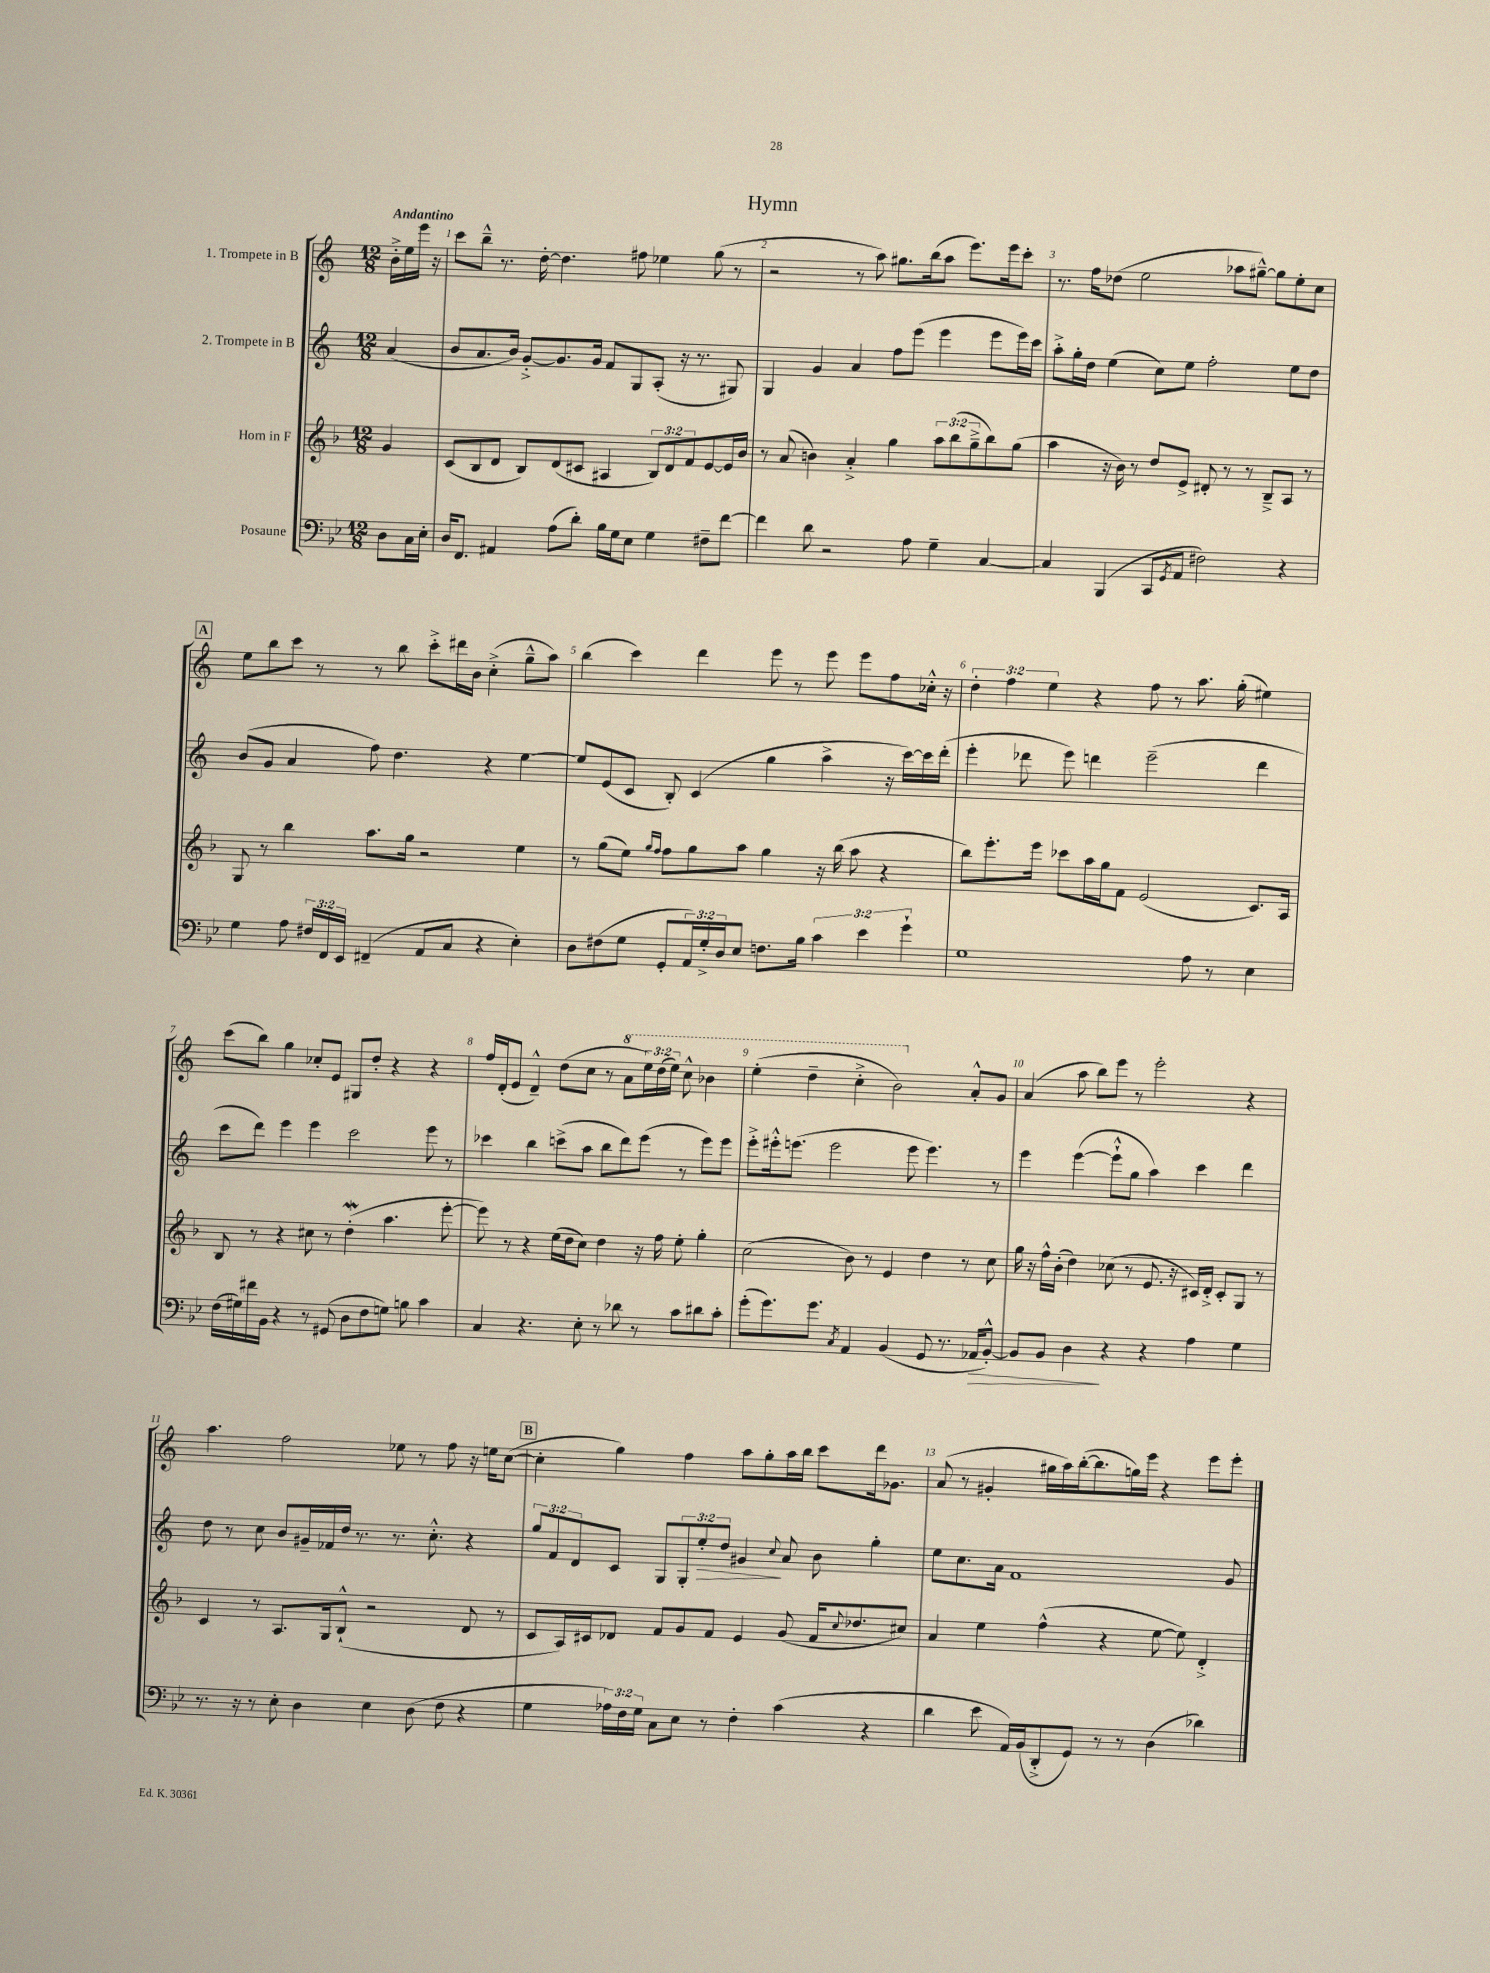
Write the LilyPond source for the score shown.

\header { title = "Hymn" }
<<
\new StaffGroup <<
\new Staff = "s0" \with { instrumentName = "1. Trompete in B" } {
    \clef treble \key c \major \numericTimeSignature \time 12/8 \override Staff.TupletNumber.text = #tuplet-number::calc-fraction-text \partial 4 \tempo "Andantino"
    b'16-.-> e''16 e'''16 r16 |
    c'''8 b''8---^ r8. d''16~-. d''4. fis''8 ees''4 g''8( r8 |
    r2 r8 a''8) gis''8. b''16( a''8 e'''8.) e'''16 c'''8-. |
    r8. f''16 des''8( e''2 aes''8 gis''8~---^) gis''8 e''8-. c''8 |
    \mark \markup { \box "A" } e''8 b''8 c'''8 r8 r8 b''8 c'''8-.-> dis'''16 b'16 c''4-.->( g''8---^ a''8) |
    b''4( c'''4) d'''4 e'''8 r8 e'''8 e'''8 f''8 ces''16-.-^ r16 |
    \tuplet 3/2 { d''4-. f''4 e''4 } r4 f''8 r8 a''8. g''16-.( eis''4) |
    c'''8( b''8) g''4 ces''8-. e'8 gis8 d''8-. r4 r4 |
    f''16 d'16-.( e'8 d'4---^) d''8( c''8 r8 \ottava #1 a''8 \tuplet 3/2 { e'''16) d'''16( e'''16) } c'''8-^ bes''4 |
    e'''4-.( d'''4-- c'''4-.-> b''2) \ottava #0 a'8-.-^ g'8 |
    a'4( a''8 b''8) e'''8 r8 e'''2-. r4 |
    a''4. f''2 ees''8 r8 f''8 r16 e''16 c''8~( |
    \mark \markup { \box "B" } c''4-. g''4) f''4 a''8 g''8-. a''16 b''16 c'''8 d'''16 ges'8. |
    a'8( r8 gis'4-. gis''16 a''16) b''16~-.( b''8. g''16) e'''16 r4 e'''8 e'''8-. \bar "|." |
}
\new Staff = "s1" \with { instrumentName = "2. Trompete in B" } {
    \clef treble \key c \major \numericTimeSignature \time 12/8 \override Staff.TupletNumber.text = #tuplet-number::calc-fraction-text \partial 4
    a'4( |
    b'8 a'8. b'16) g'8~-.-> g'8. g'16 f'8 g8 a8-.( r16 r8. gis8) |
    g4 g'4 a'4 f''8 e'''8( e'''4 e'''8 e'''16) c'''16 |
    a''8-.-> g''16-. d''16 e''4( c''8) e''8 f''2-. e''8 d''8 |
    \mark \markup { \box "A" } b'8( g'8 a'4 f''8) d''4. r4 e''4~ |
    e''8 e'8( c'8 b8-.) c'4( g''4 a''4-> r16 c'''16~) c'''16 d'''16-.( |
    e'''4-. des'''8 e'''8) d'''4 e'''2--( d'''4 |
    c'''8 d'''8) e'''4 e'''4 c'''2 e'''8 r8 |
    ces'''4 b''4 c'''8->( a''8 b''8 d'''8) e'''8( r8 e'''8) e'''8 |
    e'''8-.-> eis'''16-.-^ e'''8.( e'''2 e'''8 e'''4.) r8 |
    e'''4 e'''4~( e'''8-!-^ g''8 a''4) c'''4 d'''4 |
    d''8 r8 c''8 b'8 gis'16-- fes'16 d''16 r8. r8. c''8.-.-^ r4 |
    \mark \markup { \box "B" } \tuplet 3/2 { g''8 f'8 d'8 } c'8 g8 \tuplet 3/2 { g8-. e''8-.\> d''8 } gis'4\! \appoggiatura { c''8 } a'8 b'8 g''4-. |
    e''8 c''8. a'16 f'1 g'8 \bar "|." |
}
\new Staff = "s2" \with { instrumentName = "Horn in F" } {
    \clef treble \key f \major \numericTimeSignature \time 12/8 \override Staff.TupletNumber.text = #tuplet-number::calc-fraction-text \partial 4
    g'4 |
    c'8( bes8 d'8 bes8) d'8( cis'8 ais4 \tuplet 3/2 { bes8) d'8 f'8 } e'8~ e'16 bes'16 |
    r8 a'8( b'4) a'4-.-> g''4 \tuplet 3/2 { a''8 bes''8( g''8---> } bes''8) g''8( |
    a''4 r16 bes'16) r8 d''8 e'8-> dis'8-. r8 r8 bes8---> a8 r8 |
    \mark \markup { \box "A" } g8 r8 bes''4 a''8. g''16 r2 e''4 |
    r8 g''8( e''8) \grace { g''16 f''16 } f''8 g''8 a''8 g''4 r16 bes''16( a''8 r4 |
    bes''8) e'''8.-. e'''16 ces'''8 a''16 g''16 f'8 e'2( c'8.) a16 |
    bes8 r8 r4 cis''8 r8 d''4-.\mordent( a''4. e'''8~-. |
    e'''8) r8 r4 e''16( d''16 c''8) d''4 r16 f''16 e''8-. g''4-. |
    c''2( bes'8) r8 e'4 d''4 r8 c''8 |
    g''16 r16 f''16-^ bes'16-.( d''4) ces''8( r8 e'8. r16 cis'16) d'16-.-> cis'8-. g8 r8 |
    c'4 r8 a8. g16 bes8-!-^( r2 d'8 r8 |
    \mark \markup { \box "B" } c'8 a16) cis'16 des'8 f'8 g'8 f'8 e'4 g'8( f'16 \appoggiatura { c''8 } des''8. cis''8) |
    a'4 e''4 f''4-^( r4 e''8~ e''8) d'4-.-> \bar "|." |
}
\new Staff = "s3" \with { instrumentName = "Posaune" } {
    \clef bass \key bes \major \numericTimeSignature \time 12/8 \override Staff.TupletNumber.text = #tuplet-number::calc-fraction-text \partial 4
    d8 c16 ees16-. |
    d16 f,8. ais,4 a8( d'8-.) bes16 g16 ees8 g4 fis8-- f'8~ |
    f'4 d'8 r2 a8 g4-- c4~ |
    c4 bes,,4( c,8 \acciaccatura { g,8 } a,8 fis2) r4 |
    \mark \markup { \box "A" } g4 a8 \tuplet 3/2 { fis16 f,16 ees,16 } fis,4--( a,8 c8 r4 ees4-.) |
    d8 fis8( g8 g,8-. \tuplet 3/2 { a,16) g16-.-> d16 } ees8 f8. bes16 \tuplet 3/2 { c'4 ees'4 g'4-! } |
    g1 a8 r8 ees4 |
    f16( gis16) fis'16 bes,16 r4 r8 gis,8( d8 f8 g8) b8 c'4 |
    c4 r4. ees8-. r8 des'8 r8 c'8 dis'8 c'8-. |
    g'8-.( g'8.) g'8. \acciaccatura { c8 } a,4 bes,4( g,8 r8. aes,16\> bes,8~-.-^) |
    bes,8 bes,8 d4\! r4 r4 a4 g4 |
    r8. r16 r8 ees8-. d4 ees4 d8( f8 r4 |
    \mark \markup { \box "B" } g4 \tuplet 3/2 { aes16) f16 g16 } c8 ees8 r8 f4-. c'4( r4 |
    d'4 ees'8 a,16) bes,16( d,8-.-> g,8) r8 r8 d4( des'4) \bar "|." |
}
>>
>>
\layout { \context { \Score \override BarNumber.break-visibility = ##(#f #t #t) barNumberVisibility = #all-bar-numbers-visible } }
